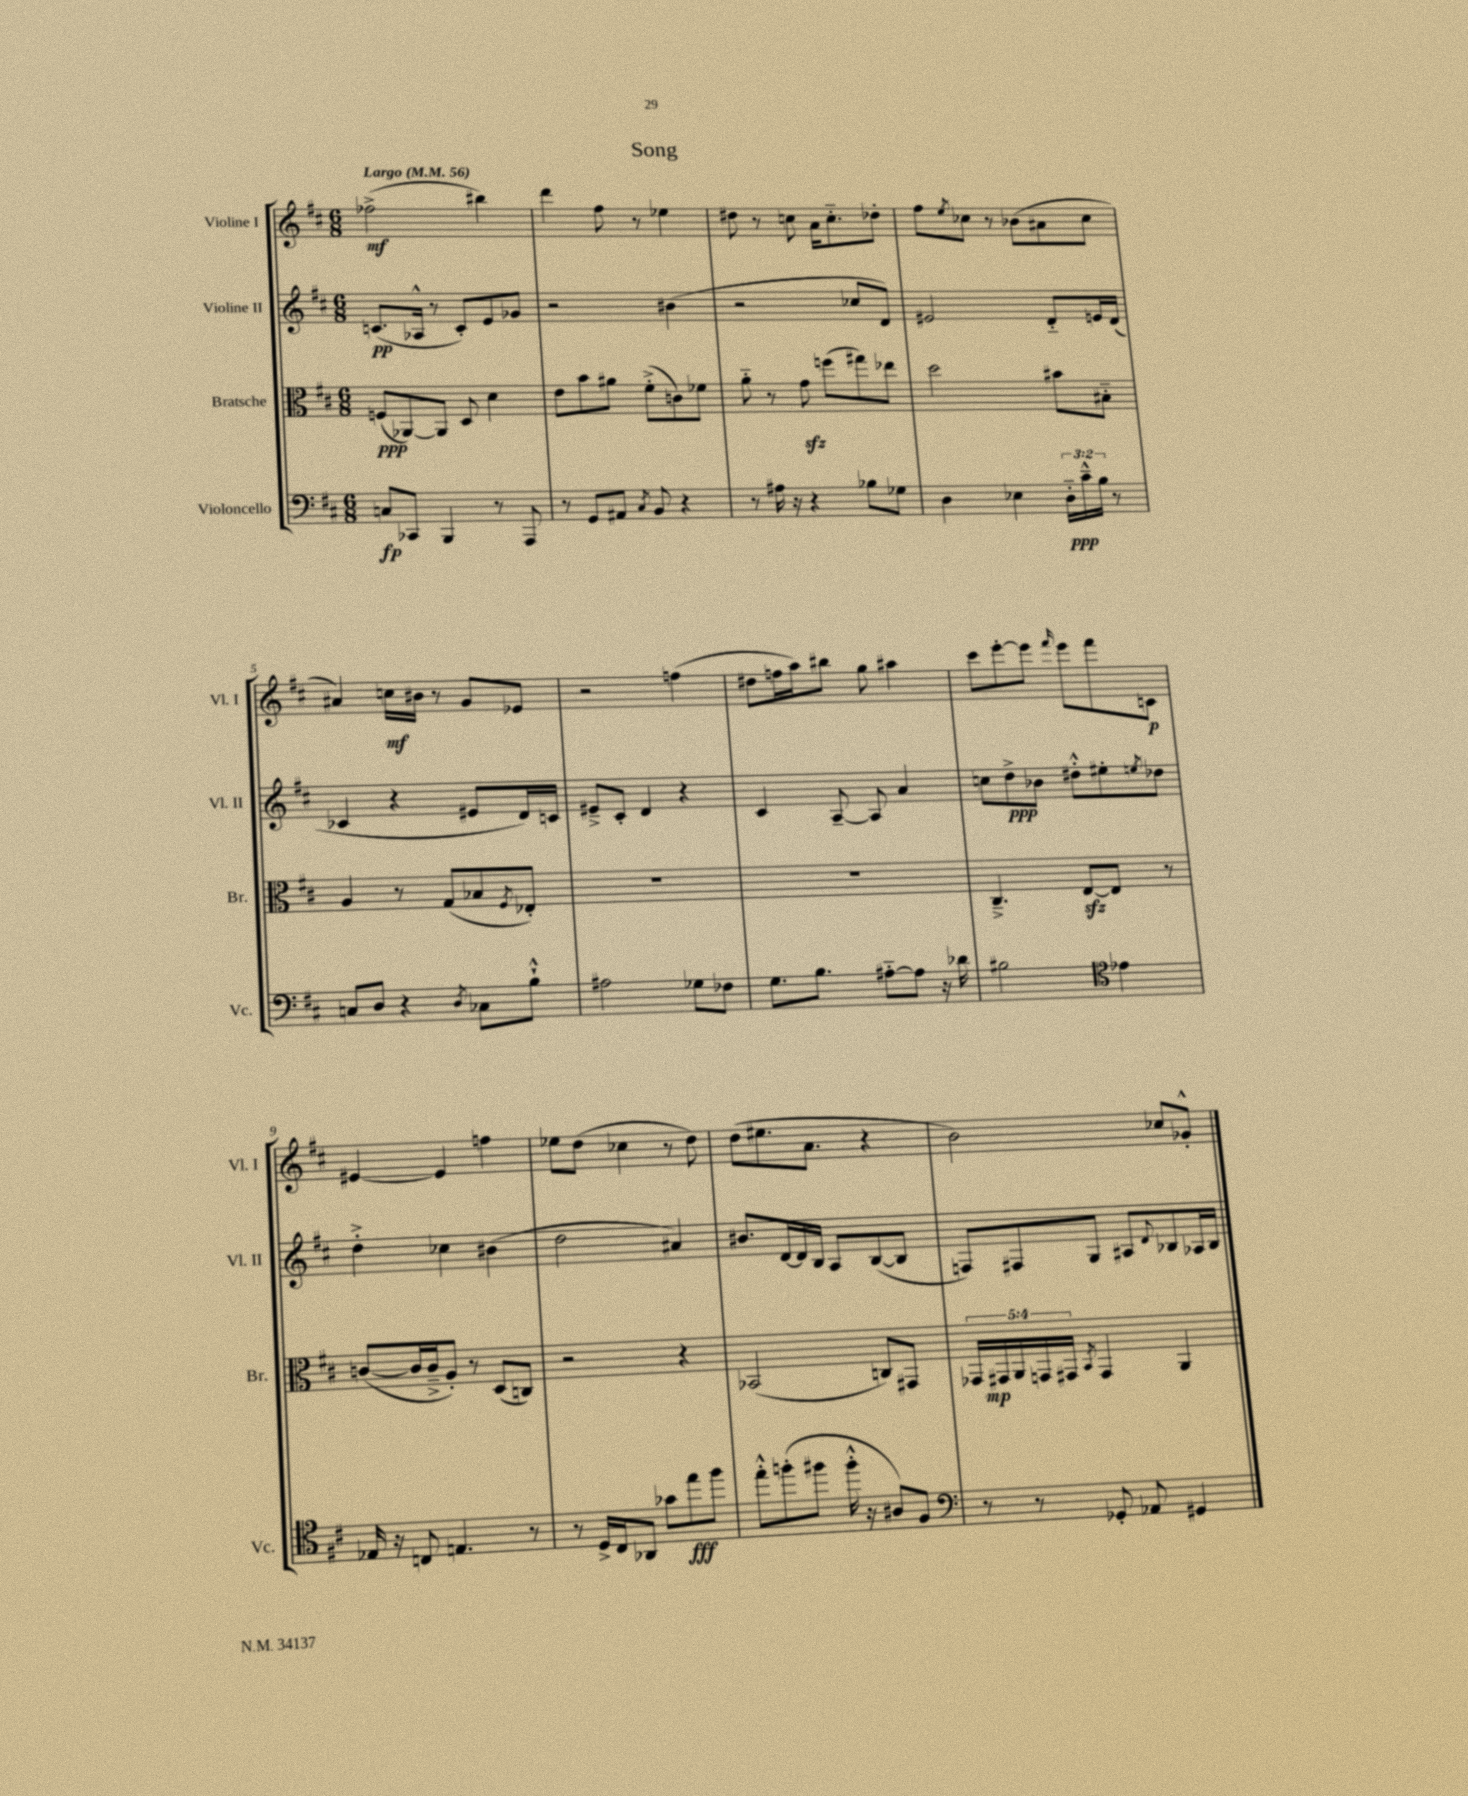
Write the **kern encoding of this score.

**kern	**kern	**kern	**kern
*staff4	*staff3	*staff2	*staff1
*clefF4	*clefC3	*clefG2	*clefG2
*k[f#c#]	*k[f#c#]	*k[f#c#]	*k[f#c#]
*M6/8	*M6/8	*M6/8	*M6/8
*MM56	*MM56	*MM56	*MM56
8C/L	(8F/L	(8.c/L	(2ff-^\
8CC-/J	[8AA-/)	.	.
.	.	16A-^^/Jk	.
4BBB/	8AA-/]J	8r	.
.	8D/	8c'/L)	.
8r	4d\	8e/	4bb#\)
8AAA/	.	8g-/J	.
=	=	=	=
8r	8e\L	2r	4ddd\
8GG/L	8b\	.	.
8AA#/J	8a#\J	.	8ff#\
8qC#/	.	.	.
8BB/	(8f#'^\L	.	8r
4r	8c\)	(4b#\	4ee-\
.	8f-\J	.	.
=	=	=	=
8r	8a'~\	2r	8dd#\
16A#\	8r	.	8r
16r	.	.	.
4r	8g\	.	8cc\
.	(8ff\L	.	16a\LK
.	.	.	8.cc'~\
8B-\L	8gg#\)	8cc-/L	.
8G-\J	8ee-\J	8d/J)	8dd-'\J
=	=	=	=
4D\	2dd\	2e#/	8ff#\L
.	.	.	8qee/
.	.	.	8cc-\J
4E-\	.	.	8r
.	.	.	(8b-\L
24D'~\LL	8b#\L	8d'~/L	8a#\
24c#~^^\	.	.	.
24B\JJ	.	.	.
8r	8B#'~\J	16e/L	8cc-\J
.	.	(16d/JJ	.
=	=	=	=
8C/L	4A/	4c-/	4a#/)
8D/J	.	.	.
4r	8r	4r	16cc\LL
.	.	.	16b#\JJ
.	(8G/L	.	8r
8qD/	.	.	.
8C-\L	8B-/	8e#/L	8g/L
.	8qF#/	.	.
8B`^^\J	8E-'/J)	16d/L)	8e-/J
.	.	16c/JJ	.
=	=	=	=
2A#\	2.r	8e#~^/L	2r
.	.	8c#'/J	.
.	.	4d/	.
8G-\L	.	4r	(4ff\
8F-\J	.	.	.
=	=	=	=
8.G\L	2.r	4c#/	8dd#\L
.	.	.	16ff\L
8.B\J	.	.	16aa\J)
.	.	[8A~/	8bb#\J
[8A#'~\L	.	8A/]	8gg\
8A#\]J	.	4a/	4aa#\
16r	.	.	.
16d-\	.	.	.
=	=	=	=
2B#\	4.C#~^/	8cc\L	8ccc#\L
.	.	8dd^\	[8eee'\
.	.	8b-\J	8eee\]J
.	.	.	16qqfff#/
.	[8E/L	8dd#'^^\L	8eee\L
*clefC4	*	*	*
4e-\	8E/]J	8ee#'\	8fff#\
.	.	8qee/	.
.	8r	8dd-\J	8c\J
=	=	=	=
16E-/	([8c/L	4dd'^\	[4e#/
16r	.	.	.
8C/	16c/]L	.	.
.	16c~^/J	.	.
4.E/	8A'/J)	4cc-\	4e#/]
.	8r	.	.
.	(8D/L	(4b#\	4ff\
8r	8C/J)	.	.
=	=	=	=
8r	2r	2dd\	8ee-\L
16D^/LL	.	.	(8dd\J
16C#/J	.	.	.
8AA-/J	.	.	4cc-\
8g-\L	.	.	.
8ee\	4r	4a#/)	8r
8ff#\J	.	.	8dd\)
=	=	=	=
8ee'^^\L	(2BB-/	8.b#/L	(8dd\L
(8ff'\	.	.	8.ee#\
.	.	[16d/L	.
8ff#\J	.	16d/]	.
.	.	16B/JJ	8.a\J
16ff#'^^\	.	8A/L	.
16r	.	.	.
8A#/L)	8C/L)	([8B/	4r
8F#/J	8GG#/J	8B/]J	.
=	=	=	=
*clefF4	*	*	*
8r	20GG-/LL	8F/L)	2b\)
.	20GG#/	.	.
.	20AA/	.	.
8r	.	8F#/	.
.	20GG/	.	.
.	20GG#/JJ	.	.
.	8qBB/	.	.
8GG-'/	4GG#/	8G/J	.
8AA-/	.	8A#/L	.
.	.	8qqd/	.
4GG#/	4AA/	8B-/	8cc-/L
.	.	16A-/L	8g-'^^/J
.	.	16B-/JJ	.
==	==	==	==
*-	*-	*-	*-
